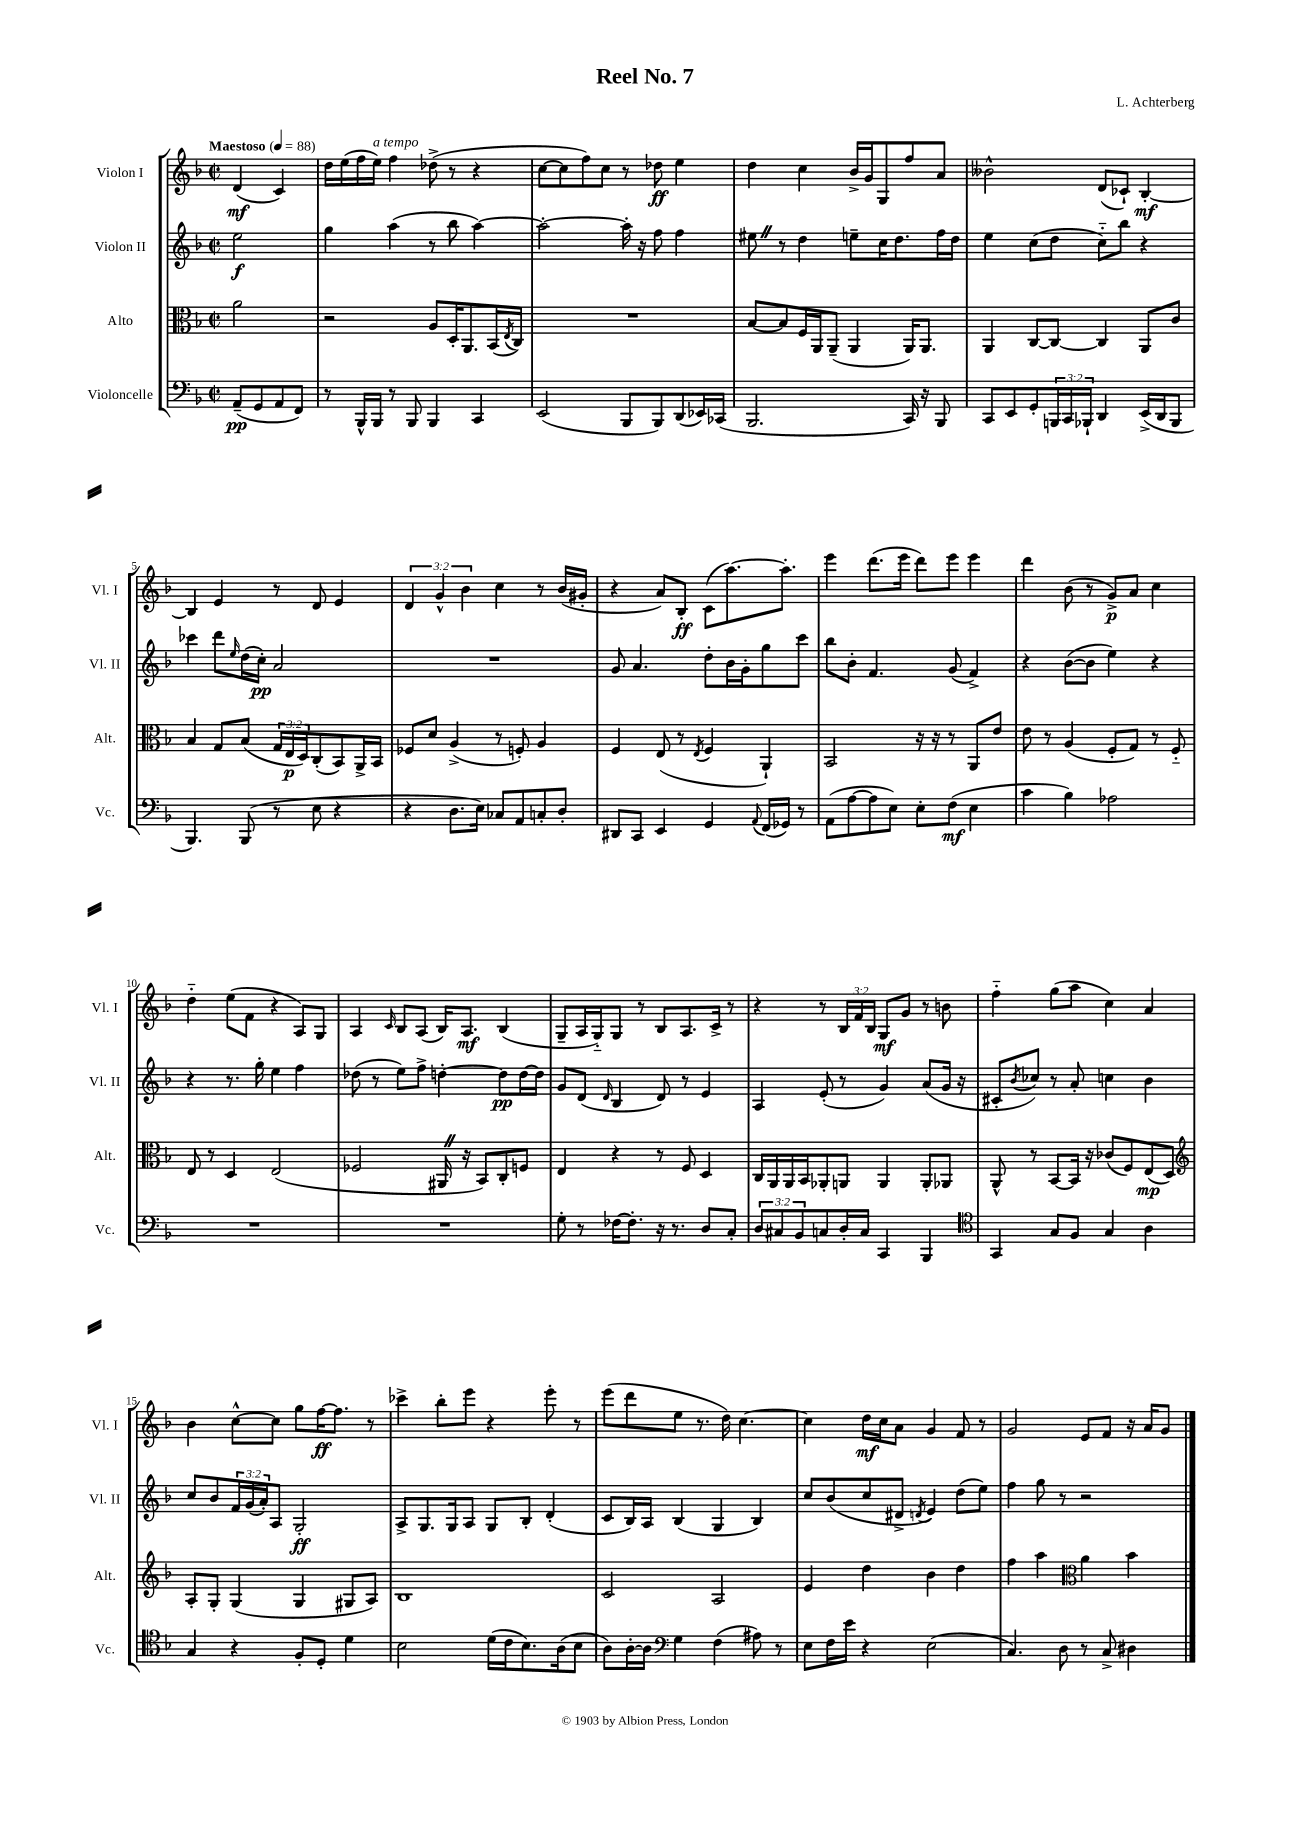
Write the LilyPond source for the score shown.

\header { title = "Reel No. 7" composer = "L. Achterberg" }
<<
\new StaffGroup <<
\new Staff = "s0" \with { instrumentName = "Violon I" shortInstrumentName = "Vl. I" } {
    \clef treble \key f \major \defaultTimeSignature \time 2/2 \override Staff.TupletNumber.text = #tuplet-number::calc-fraction-text \partial 2 \tempo "Maestoso" 4 = 88
    d'4\mf( c'4) |
    d''16 e''16( f''16 e''16^\markup { \italic "a tempo" }) f''4 des''8->( r8 r4 |
    c''8~ c''8 f''8) c''8 r8 des''8\ff e''4 |
    d''4 c''4 bes'16-> g'16 g8 f''8 a'8 |
    beses'2-^ d'8( ces'8-!) bes4~-.\mf |
    bes4 e'4 r8 d'8 e'4 |
    \tuplet 3/2 { d'4 g'4-^ bes'4 } c''4 r8 bes'16( gis'16-. |
    r4 a'8) bes8-.\ff c'8( a''8.~) a''8.-. |
    e'''4 d'''8.( e'''16 d'''8) e'''8 e'''4 |
    d'''4 bes'8( r8 g'8->\p) a'8 c''4 |
    d''4-_ e''8( f'8 r4 a8) g8 |
    a4 \grace { c'16 } bes8 a8( bes16) a8.\mf bes4( |
    g8-- a16 g16-_) g8 r8 bes8 a8. c'16-> r8 |
    r4 r8 \tuplet 3/2 { bes16 f'16 bes16 } g8\mf g'8 r8 b'8 |
    f''4-_ g''8( a''8 c''4) a'4 |
    bes'4 c''8~-^ c''8 g''8 f''16~\ff f''8. r8 |
    ces'''4-> bes''8-. e'''8 r4 e'''8-. r8 |
    e'''8( d'''8 e''8 r8. d''16) c''4.~ |
    c''4 d''16\mf c''16 a'8 g'4 f'8 r8 |
    g'2 e'8 f'8 r16 a'16 g'8 \bar "|." |
}
\new Staff = "s1" \with { instrumentName = "Violon II" shortInstrumentName = "Vl. II" } {
    \clef treble \key f \major \defaultTimeSignature \time 2/2 \override Staff.TupletNumber.text = #tuplet-number::calc-fraction-text \partial 2
    e''2\f |
    g''4 a''4( r8 bes''8 a''4~) |
    a''2~-. a''16-. r16 f''8 f''4 |
    eis''8 \once \override BreathingSign.text = \markup { \musicglyph "scripts.caesura.straight" } \breathe r8 d''4 e''8-- c''16 d''8. f''16 d''16 |
    e''4 c''8( d''8 c''8-_) bes''8 r4 |
    ces'''4 d'''8 \grace { e''16 } d''16( c''16-.\pp) a'2 |
    R1 |
    g'8 a'4. d''8-. bes'16 g'16-. g''8 c'''8 |
    bes''8 bes'8-. f'4. g'8( f'4->) |
    r4 bes'8~( bes'8 e''4) r4 |
    r4 r8. g''16-. e''4 f''4 |
    des''8( r8 e''8) f''8-> d''4~-. d''8\pp d''16~ d''16 |
    g'8 d'8( \grace { d'16 } bes4 d'8) r8 e'4 |
    a4 e'8-.( r8 g'4) a'8( g'16 r16 |
    cis'8-. \acciaccatura { bes'8 } ces''8) r8 a'8-. c''4 bes'4 |
    c''8 bes'8 \tuplet 3/2 { f'16 g'16( a'16-.) } a8 g2-.\ff |
    a8-> g8. g16 a8 g8 bes8-. d'4-.( |
    c'8 bes16) a16 bes4( g4 bes4) |
    c''8 bes'8( c''8 dis'8-> \acciaccatura { d'8 } e'4) d''8( e''8) |
    f''4 g''8 r8 r2 \bar "|." |
}
\new Staff = "s2" \with { instrumentName = "Alto" shortInstrumentName = "Alt." } {
    \clef alto \key f \major \defaultTimeSignature \time 2/2 \override Staff.TupletNumber.text = #tuplet-number::calc-fraction-text \partial 2
    a'2 |
    r2 a8 d16-. a,8. bes,16( \acciaccatura { e8 } c16) |
    R1 |
    bes8~ bes8 f16 a,16 a,8--( a,4 a,16) a,8. |
    a,4 c8~ c8~ c4 a,8 c'8 |
    bes4 g8 bes8( \tuplet 3/2 { g16 e16\p d16) } c8-.( bes,8) a,16-> bes,16 |
    fes8 d'8 a4->( r8 f8-.) a4 |
    f4 e8( r8 \acciaccatura { e8 } f4 a,4-!) |
    bes,2 r16 r16 r8 a,8 e'8 |
    e'8 r8 a4( f8-. g8) r8 f8-_ |
    e8 r8 d4 e2( |
    fes2 ais,16 \once \override BreathingSign.text = \markup { \musicglyph "scripts.caesura.straight" } \breathe r16 bes,8) c8-. f8 |
    e4 r4 r8 f8 d4 |
    c16 a,16 a,16 bes,16 aes,8-. a,8 a,4 a,8-. aes,8 |
    a,8-^ r8 bes,8~ bes,16 r16 ces'8( f8) e8\mp( d8) |
    \clef treble a8-. g8-. g4( g4 gis8 a8) |
    bes1 |
    c'2 a2 |
    e'4 d''4 bes'4 d''4 |
    f''4 a''4 \clef alto a'4 bes'4 \bar "|." |
}
\new Staff = "s3" \with { instrumentName = "Violoncelle" shortInstrumentName = "Vc." } {
    \clef bass \key f \major \defaultTimeSignature \time 2/2 \override Staff.TupletNumber.text = #tuplet-number::calc-fraction-text \partial 2
    a,8--\pp( g,8 a,8 f,8) |
    r8 bes,,16-^ bes,,16 r8 bes,,8 bes,,4 c,4 |
    e,2( bes,,8 bes,,8) d,8( ees,16) ces,16( |
    bes,,2. c,16) r16 bes,,8 |
    c,8 e,8 g,8-. \tuplet 3/2 { b,,16 c,16 bes,,16-! } d,4 e,16->( d,16 bes,,8 |
    bes,,4.) bes,,8( r8 e8 r4 |
    r4 d8. e16) ces8 a,8 c8-. d8-. |
    dis,8 c,8 e,4 g,4 \appoggiatura { a,8 } f,16( ges,16) r8 |
    a,8( a8~ a8 e8) e8-. f8\mf( e4 |
    c'4 bes4) aes2 |
    R1 |
    R1 |
    g8-. r8 fes16~ fes8.-. r16 r8. d8 c8-. |
    \tuplet 3/2 { d8 cis8 bes,8 } c8 d16-. c16 c,4 bes,,4 |
    \clef tenor g,4 g8 f8 g4 a4 |
    g4 r4 f8-. d8-. d'4 |
    bes2 d'16( c'16 bes8.) a16( bes8 |
    a8) a16~-. a16 \clef bass g4 f4( ais8) r8 |
    e8 f16 e'16 r4 e2( |
    c4.) d8 r8 c8-> dis4 \bar "|." |
}
>>
>>
